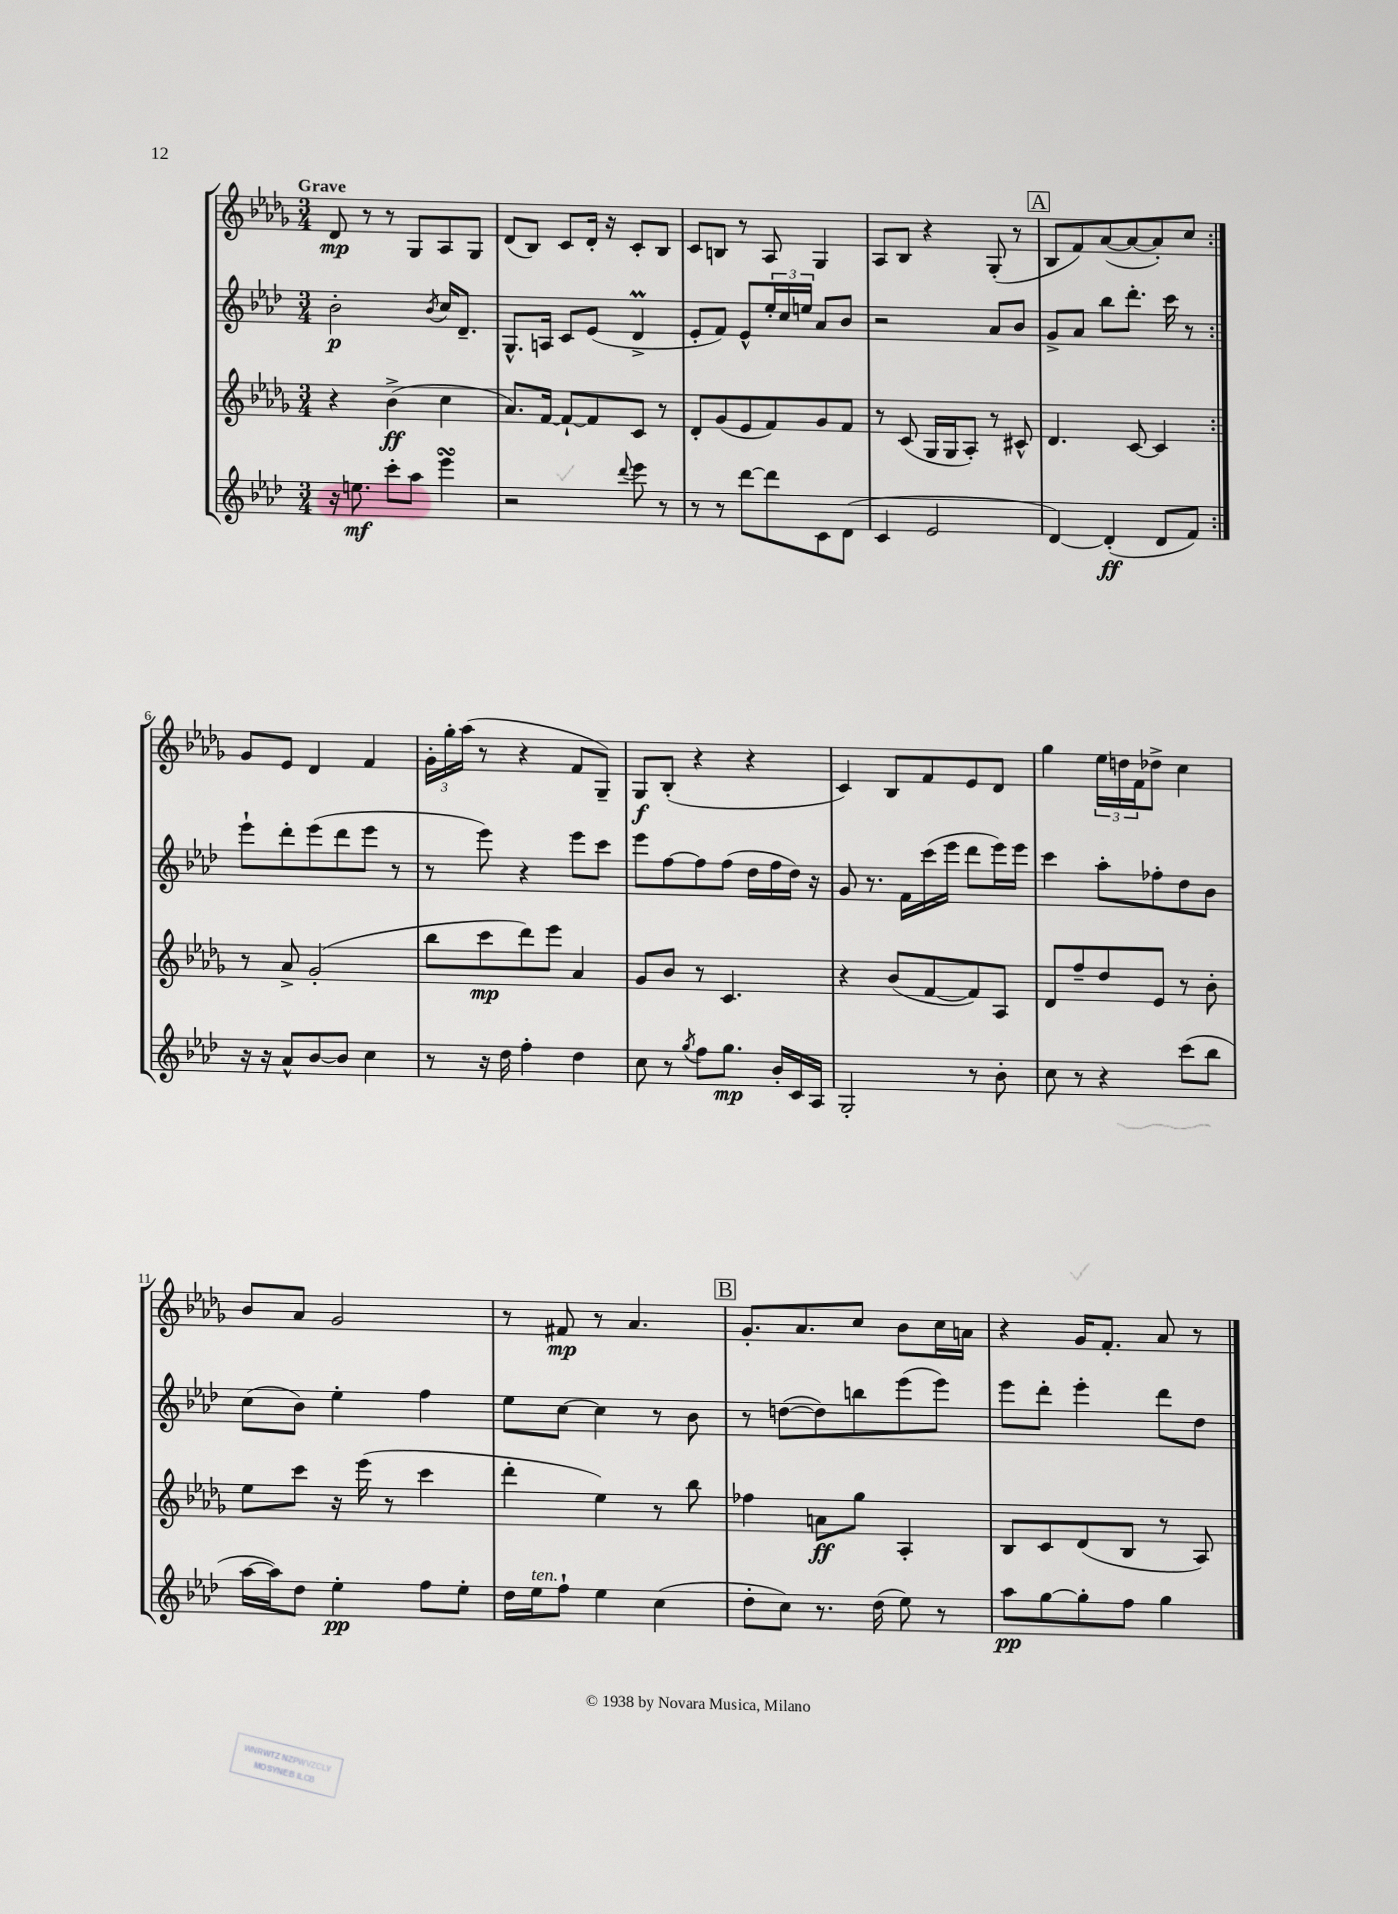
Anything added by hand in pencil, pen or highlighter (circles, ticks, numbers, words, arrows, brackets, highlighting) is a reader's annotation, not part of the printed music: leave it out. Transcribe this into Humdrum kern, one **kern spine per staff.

**kern	**kern	**kern	**kern
*staff4	*staff3	*staff2	*staff1
*clefG2	*clefG2	*clefG2	*clefG2
*k[b-e-a-d-]	*k[b-e-a-d-g-]	*k[b-e-a-d-]	*k[b-e-a-d-g-]
*M3/4	*M3/4	*M3/4	*M3/4
16r	4r	2b-'\	8d-/
8.ee\	.	.	.
.	.	.	8r
8ccc'\L	(4b-^\	.	8r
8aa-\J	.	.	8G-/L
.	.	8qb-/	.
4eee-\	4cc\	16cc/LK	8A-/
.	.	8.d-~/J	.
.	.	.	8G-/J
=	=	=	=
2r	8.a-/L)	8.G^^/L	(8d-/L
.	.	.	8B-/J)
.	[16f/Jk	16A/Jk	.
.	8f`/_L	8c/L	8c/L
.	8f/]	(8e-/J	16d-'/Jk
.	.	.	16r
8qqddd-/	.	.	.
8eee-\	8c/J	4d-^/	8c'/L
8r	8r	.	8B-/J
=	=	=	=
8r	8d-'/L	8e-'/L	8c/L
8r	(8g-/	8f/J)	8B/J
[8ddd-\L	8e-/	8e-^^/L	8r
8ddd-\]	8f/)	24ee-'/L	8A-/
.	.	24cc/	.
.	.	24ee/JJ	.
8c\	8g-/	8a-/L	4G-/
(8d-\J	8f/J	8b-/J	.
=	=	=	=
4c/	8r	2r	8A-/L
.	(8c/	.	8B-/J
2e-/	16G-/LL	.	4r
.	16G-/J	.	.
.	8A-'/J)	.	.
.	8r	8a-/L	(8G-'/
.	8c#^^/	8b-/J	8r
=	=	=	=
[4d-/)	4.d-/	8g^/L	8B-/L
.	.	8a-/J	8f/)
(4d-'/]	.	8bb-\L	([8a-/
.	[8c/	8.ddd-'\J	8a-/_
8d-/L	4c/]	.	8a-'/])
.	.	16ccc\	.
8f/J)	.	8r	8cc/J
=:|!	=:|!	=:|!	=:|!
16r	8r	8eee-`\L	8g-/L
16r	.	.	.
8a-^^/L	8a-^/	8ddd-'\	8e-/J
[8b-/	(2g-'/	(8eee-\	4d-/
8b-/]J	.	8ddd-\	.
4cc\	.	8eee-\J	4f/
.	.	8r	.
=	=	=	=
8r	8bb-\L	8r	24g-'\LL
.	.	.	24gg-'\
.	.	.	(24aa-\JJ
16r	8ccc\	8eee-\)	8r
16dd-\	.	.	.
4ff'\	8ddd-\)	4r	4r
.	8eee-\J	.	.
4dd-\	4a-/	8eee-\L	8f/L
.	.	8ccc\J	8G-~/J)
=	=	=	=
8cc\	8g-/L	8eee-\L	8G-/L
8r	8b-/J	[8ff\	(8B-'/J
8qgg/	.	.	.
8ff\L	8r	8ff\]	4r
8.gg\J	4.c/	(8ff\J	.
.	.	16dd-\LL	4r
16b-'/LL	.	16ff\	.
16c/	.	16dd-\JJ)	.
16A-/JJ	.	16r	.
=	=	=	=
2G'/	4r	8g/	4c/)
.	.	8.r	.
.	(8b-/L	.	8B-/L
.	.	16f\LL	.
.	[8f/	(16ccc\	8f/
.	.	16eee-\JJ	.
8r	8f/])	8ddd-\L	8e-/
8b-'\	8A-/J	16eee-\L)	8d-/J
.	.	16eee-\JJ	.
=	=	=	=
8cc\	8d-/L	4ccc\	4gg-\
8r	8ff~/	.	.
4r	8dd-/	8aa-'\L	24ee-\LL
.	.	.	24dd\
.	.	.	24f\J
.	8e-/J	8ff-'\	8dd-^\J
(8ccc\L	8r	8dd-\	4cc\
8bb-\J	8b-'\	8b-\J	.
=	=	=	=
[16aa-\LL	8ee-\L	(8cc\L	8b-/L
16aa-\]J)	.	.	.
8dd-\J	8ccc\J	8b-\J)	8a-/J
4ee-'\	16r	4ee-'\	2g-/
.	(16eee-\	.	.
.	8r	.	.
8ff\L	4ccc\	4ff\	.
8ee-'\J	.	.	.
=	=	=	=
16dd-\LL	4ddd-'\	8ee-\L	8r
16ee-\J	.	.	.
8ff`\J	.	[8cc\J	8f#/
4ee-\	4ee-\)	4cc\]	8r
.	.	.	4.a-/
(4cc\	8r	8r	.
.	8bb-\	8b-\	.
=	=	=	=
8dd-'\L	4ff-\	8r	8.g-'/L
8cc\J)	.	([8dd\L	.
.	.	.	8.a-/
8.r	8a\L	8dd\])	.
.	8gg-\J	8bb\	8cc/J
(16dd-\	.	.	.
8ee-\)	4A-'/	(8eee-\	8b-\L
8r	.	8eee-\J)	16cc\L
.	.	.	16a\JJ
=	=	=	=
8aa-\L	8B-/L	8eee-\L	4r
[8gg\	8c/	8ddd-'\J	.
8gg'\]	(8d-/	4eee-'\	16g-/LK
.	.	.	8.f'/J
8ff\J	8B-/J	.	.
4gg\	8r	8ddd-\L	8a-/
.	8A-/)	8dd-\J	8r
==	==	==	==
*-	*-	*-	*-
